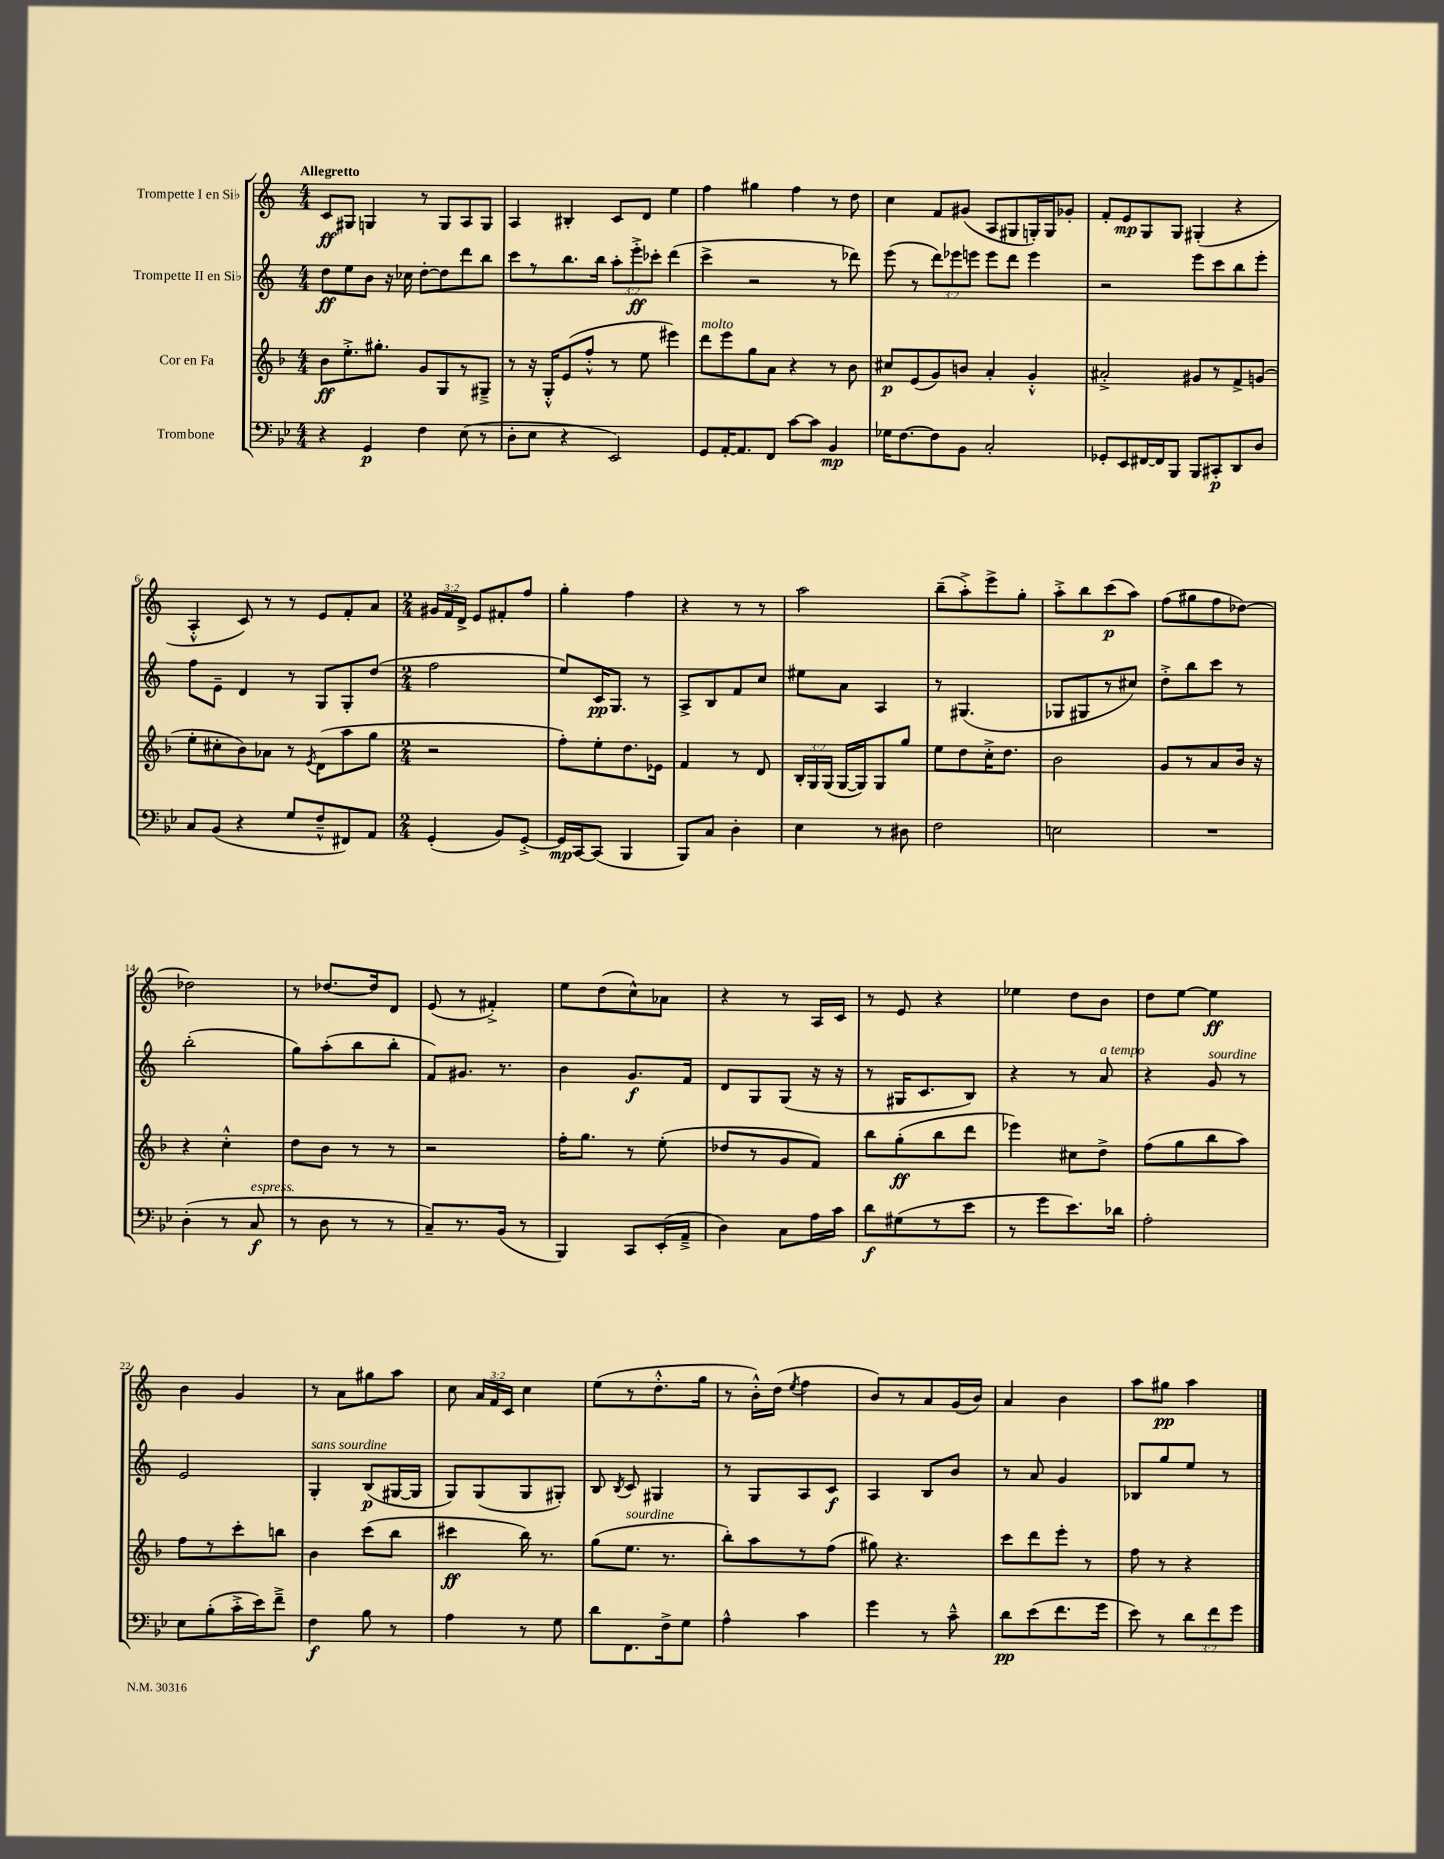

**kern	**dynam	**kern	**dynam	**kern	**dynam	**kern	**dynam
*part4	*part4	*part3	*part3	*part2	*part2	*part1	*part1
*staff4	*staff4	*staff3	*staff3	*staff2	*staff2	*staff1	*staff1
*I"Trombone	*	*I"Cor en Fa	*	*I"Trompette II en Si♭	*	*I"Trompette I en Si♭	*
*clefF4	*	*clefG2	*	*clefG2	*	*clefG2	*
*k[b-e-]	*	*k[b-]	*	*k[]	*	*k[]	*
*M4/4	*	*M4/4	*	*M4/4	*	*M4/4	*
=1	=1	=1	=1	=1	=1	=1	=1
!	!	!	!	!	!	!LO:TX:a:B:t=Allegretto	!
4r	.	8b-\L	ff	8dd\L	ff	8c/L	ff
.	.	8.ee'^\	.	8ee\	.	8G#X/J	.
4GG/	p	.	.	8b\J	.	4Gn/	.
.	.	8.gg#X'\J	.	.	.	.	.
.	.	.	.	16r	.	.	.
.	.	.	.	16cc-X\	.	.	.
4F\	.	8g/L	.	[8dd'\L	.	8r	.
.	.	8G/	.	8dd\]	.	8G/L	.
(8E-\	.	8r	.	8ddd\	.	8A/	.
8r	.	8G#X~^/J	.	8bb\J	.	8G/J	.
=2	=2	=2	=2	=2	=2	=2	=2
8D'\L	.	8r	.	8ccc\L	.	4A/	.
8E-\J	.	16r	.	8r	.	.	.
.	.	16G'^^/KL	.	.	.	.	.
4r	.	(8e/	.	8.bb\	.	4B#X'/	.
.	.	8ff'^^/J	.	.	.	.	.
.	.	.	.	16bb\Jk	.	.	.
2EE-/)	.	8r	.	12aa'\L	.	8c/L	.
.	.	.	.	12eee'^\	ff	.	.
.	.	8ee\	.	.	.	8d/J	.
.	.	.	.	12ccc-X'\J	.	.	.
.	.	4eee#X\)	.	(4ddd\	.	4ee\	.
=3	=3	=3	=3	=3	=3	=3	=3
!	!	!LO:TX:a:i:t=molto	!	!	!	!	!
8GG/L	.	8ddd\L	.	4ccc^\	.	4ff\	.
[16AA'/K	.	8eee\	.	.	.	.	.
8.AA/]	.	.	.	.	.	.	.
.	.	8gg\	.	2r	.	4gg#X\	.
8FF/J	.	8a\J	.	.	.	.	.
[8c\L	.	4r	.	.	.	4ff\	.
8c\J]	.	.	.	.	.	.	.
4BB-/	mp	8r	.	8r	.	8r	.
.	.	8b-\	.	8ddd-X\)	.	8dd\	.
=4	=4	=4	=4	=4	=4	=4	=4
16G-X\KL	.	8cc#X/L	p	(8eee\	.	4cc\	.
[8.F\	.	.	.	.	.	.	.
.	.	(8e/	.	8r	.	.	.
8F\]	.	8g/)	.	12ddd\L)	.	8f/L	.
.	.	.	.	12eee-X\	.	.	.
8BB-\J	.	8bn/J	.	.	.	(8g#X/J	.
.	.	.	.	12eeen\J	.	.	.
2C'/	.	4a'/	.	8eee\L	.	8A/L	.
.	.	.	.	8ddd\J	.	8G#X/	.
.	.	4g'^^/	.	4eee\	.	16Gn'/L)	.
.	.	.	.	.	.	16G/J	.
.	.	.	.	.	.	8g-X'/J	.
=5	=5	=5	=5	=5	=5	=5	=5
8GG-X'/L	.	2a#X'^/	.	2r	.	8f'/L	.
8EE-/	.	.	.	.	.	8e/	mp
[16FF#X/L	.	.	.	.	.	8G/	.
16FF#/J]	.	.	.	.	.	.	.
8BBB-/J	.	.	.	.	.	8G/J	.
8BBB-/L	.	8g#X/L	.	8eee\L	.	(4G#X'/	.
8CC#X'/	p	8r	.	8ccc\	.	.	.
8DD/	.	8f^/	.	8bb\	.	4r	.
8D/J	.	(8gn/J	.	8eee'\J	.	.	.
!!LO:LB:g=z
=6	=6	=6	=6	=6	=6	=6	=6
8C/L	.	8ee'\L	.	8ff\L	.	4A'^^/	.
(8BB-/J	.	8cc#X'\	.	8e~\J	.	.	.
4r	.	8b-\)	.	4d/	.	8c/)	.
.	.	8a-X\J	.	.	.	8r	.
8G/L	.	8r	.	8r	.	8r	.
.	.	8qe/	.	.	.	.	.
8F~^^/	.	(8d\L	.	8G/L	.	8e/L	.
8FF#X/)	.	8aa\	.	8G'/	.	8f'/	.
8AA/J	.	8gg\J	.	(8dd/J	.	8a/J	.
=7	=7	=7	=7	=7	=7	=7	=7
*M2/4	*	*M2/4	*	*M2/4	*	*M2/4	*
(4GG'/	.	2r	.	2ff\	.	24g#X/LL	.
.	.	.	.	.	.	24f/	.
.	.	.	.	.	.	24d^/JJ	.
.	.	.	.	.	.	8e/L	.
8BB-/L)	.	.	.	.	.	8f#X'/	.
[8GG'^/J	.	.	.	.	.	8ff/J	.
=8	=8	=8	=8	=8	=8	=8	=8
16GG/LL]	mp	8ff'\L)	.	8ee/L)	.	4gg'\	.
[16CC/J	.	.	.	.	.	.	.
(8CC/J]	.	8ee'\	.	16c/K	pp	.	.
.	.	.	.	8.G/J	.	.	.
4BBB-/	.	8.dd\	.	.	.	4ff\	.
.	.	.	.	8r	.	.	.
.	.	16e-X\Jk	.	.	.	.	.
=9	=9	=9	=9	=9	=9	=9	=9
8BBB-/L)	.	4f/	.	8A^/L	.	4r	.
8C/J	.	.	.	8B/	.	.	.
4D'\	.	8r	.	8f/	.	8r	.
.	.	8d/	.	8cc/J	.	8r	.
=10	=10	=10	=10	=10	=10	=10	=10
4E-\	.	24B-'/LL	.	8ee#X\L	.	2aa\	.
.	.	24G/	.	.	.	.	.
.	.	(24G/JJ	.	.	.	.	.
.	.	[16G/LL	.	8a\J	.	.	.
.	.	16G/J])	.	.	.	.	.
8r	.	8G/	.	4A/	.	.	.
8D#X\	.	8gg/J	.	.	.	.	.
=11	=11	=11	=11	=11	=11	=11	=11
2F\	.	8ee\L	.	8r	.	(8bb~\L	.
.	.	8dd\	.	(4.G#X/	.	8aa'^\)	.
.	.	16cc'^\K	.	.	.	8eee^\	.
.	.	8.dd\J	.	.	.	.	.
.	.	.	.	.	.	8gg'\J	.
=12	=12	=12	=12	=12	=12	=12	=12
2En\	.	2b-\	.	8G-X/L	.	8aa'^\L	.
.	.	.	.	8G#X/	.	8bb\	.
.	.	.	.	8r	.	(8ccc\	p
.	.	.	.	8cc#X/J)	.	8aa\J)	.
=13	=13	=13	=13	=13	=13	=13	=13
2r	.	8g/L	.	8dd'^\L	.	(8ff\L	.
.	.	8r	.	8bb\	.	8gg#X\	.
.	.	8a/	.	8ccc\J	.	8ff\	.
.	.	16b-/Jk	.	8r	.	[8dd-X\J)	.
.	.	16r	.	.	.	.	.
!!LO:LB:g=z
=14	=14	=14	=14	=14	=14	=14	=14
(4D'\	.	4r	.	(2bb'\	.	2dd-X\]	.
8r	.	4cc'^^\	.	.	.	.	.
!LO:TX:a:i:t=espress.	!	!	!	!	!	!	!
8C/	f	.	.	.	.	.	.
=15	=15	=15	=15	=15	=15	=15	=15
8r	.	8dd\L	.	8gg\L)	.	8r	.
8D\	.	8b-\J	.	(8aa'\	.	[8.dd-X/L	.
8r	.	8r	.	8bb\	.	.	.
.	.	.	.	.	.	16dd-/k]	.
8r	.	8r	.	8bb'\J	.	8d/J	.
=16	=16	=16	=16	=16	=16	=16	=16
8C~/L)	.	2r	.	8f/L)	.	(8e/	.
8.r	.	.	.	8.g#X/J	.	8r	.
.	.	.	.	.	.	4f#X'^/)	.
(16BB-/Jk	.	.	.	8.r	.	.	.
8r	.	.	.	.	.	.	.
=17	=17	=17	=17	=17	=17	=17	=17
4BBB-/)	.	16ff'\KL	.	4b\	.	8ee\L	.
.	.	8.gg\J	.	.	.	.	.
.	.	.	.	.	.	(8dd\	.
8CC/L	.	8r	.	8.g/L	f	8cc^^\)	.
(16EE-'/L	.	(8ee'\	.	.	.	8a-X\J	.
16AA~^/JJ	.	.	.	16f/Jk	.	.	.
=18	=18	=18	=18	=18	=18	=18	=18
4D\)	.	8dd-X/L	.	8d/L	.	4r	.
.	.	8r	.	8G/	.	.	.
8C\L	.	8g/	.	(8G/J	.	8r	.
16A\L	.	8f/J)	.	16r	.	16A/LL	.
16c\JJ	.	.	.	16r	.	16c/JJ	.
=19	=19	=19	=19	=19	=19	=19	=19
8d\L	f	8bb-\L	.	8r	.	8r	.
(8G#X\	.	(8gg'\	ff	16G#X/KL	.	8e/	.
.	.	.	.	8.c/	.	.	.
8r	.	8bb-\	.	.	.	4r	.
8e-\J	.	8ddd\J	.	8B/J)	.	.	.
=20	=20	=20	=20	=20	=20	=20	=20
8r	.	4eee-X\)	.	4r	.	4ee-X\	.
8g\L	.	.	.	.	.	.	.
8.e-\)	.	8cc#X\L	.	8r	.	8dd\L	.
!	!	!	!	!LO:TX:a:i:t=a tempo	!	!	!
.	.	8dd^\J	.	8a/	.	8b\J	.
16d-X\Jk	.	.	.	.	.	.	.
=21	=21	=21	=21	=21	=21	=21	=21
2A'\	.	(8ff\L	.	4r	.	8dd\L	.
.	.	8gg\	.	.	.	[8ee\J	.
!	!	!	!	!LO:TX:a:i:t=sourdine	!	!	!
.	.	8bb-\	.	8g/	.	4ee\]	ff
.	.	8aa\J)	.	8r	.	.	.
!!LO:LB:g=z
=22	=22	=22	=22	=22	=22	=22	=22
8E-\L	.	8ff\L	.	2e/	.	4b\	.
(8B-'\	.	8r	.	.	.	.	.
16c'^\L	.	8ccc'\	.	.	.	4g/	.
16e-\J)	.	.	.	.	.	.	.
8f~^\J	.	8bbn\J	.	.	.	.	.
=23	=23	=23	=23	=23	=23	=23	=23
!	!	!	!	!LO:TX:a:i:t=sans sourdine	!	!	!
4F\	f	4b-\	.	4G'/	.	8r	.
.	.	.	.	.	.	8a\L	.
8B-\	.	(8ccc\L	.	(8B/L	p	8gg#X\	.
8r	.	8bb-\J	.	[16G#X/L	.	8aa\J	.
.	.	.	.	16G#/JJ]	.	.	.
=24	=24	=24	=24	=24	=24	=24	=24
4A\	.	4ccc#X\	ff	8G/L)	.	8cc\	.
.	.	.	.	(8G/	.	24a/LL	.
.	.	.	.	.	.	24f/	.
.	.	.	.	.	.	24c/JJ	.
8r	.	16bb-\)	.	8G/	.	4cc\	.
.	.	8.r	.	.	.	.	.
8G\	.	.	.	8G#X'/J)	.	.	.
=25	=25	=25	=25	=25	=25	=25	=25
8d\L	.	(8gg\L	.	8B/	.	(8ee\L	.
.	.	.	.	8qB/	.	.	.
!	!	!LO:TX:a:i:t=sourdine	!	!	!	!	!
8.FF\	.	8.ee\J	.	8c/	.	8r	.
.	.	.	.	4G#X/	.	8.dd'^^\	.
16F^\k	.	8.r	.	.	.	.	.
8G\J	.	.	.	.	.	.	.
.	.	.	.	.	.	16gg\Jk	.
=26	=26	=26	=26	=26	=26	=26	=26
4A^^\	.	8bb-'\L)	.	8r	.	8r	.
.	.	8aa\	.	8G/L	.	16b'^^\LL)	.
.	.	.	.	.	.	(16dd\JJ	.
.	.	.	.	.	.	8qee/	.
4c\	.	8r	.	8A/	.	4ff\	.
.	.	(8ff\J	.	8c/J	f	.	.
=27	=27	=27	=27	=27	=27	=27	=27
4g\	.	8gg#X\)	.	4A/	.	8b/L)	.
.	.	4.r	.	.	.	8r	.
8r	.	.	.	8B/L	.	8a/	.
8c~^^\	.	.	.	8b/J	.	(16g/L	.
.	.	.	.	.	.	16b/JJ)	.
=28	=28	=28	=28	=28	=28	=28	=28
8d\L	pp	8ccc\L	.	8r	.	4a/	.
(8e-\	.	8ddd\	.	8a/	.	.	.
8.f\	.	8eee'\J	.	4g/	.	4b\	.
.	.	8r	.	.	.	.	.
16g\Jk	.	.	.	.	.	.	.
=29	=29	=29	=29	=29	=29	=29	=29
8e-\)	.	8ff\	.	8B-X/L	.	8aa\L	.
8r	.	8r	.	8gg/	.	8gg#X\J	pp
12d\L	.	4r	.	8ee/J	.	4aa\	.
12f\	.	.	.	.	.	.	.
.	.	.	.	8r	.	.	.
12g\J	.	.	.	.	.	.	.
==	==	==	==	==	==	==	==
*-	*-	*-	*-	*-	*-	*-	*-
